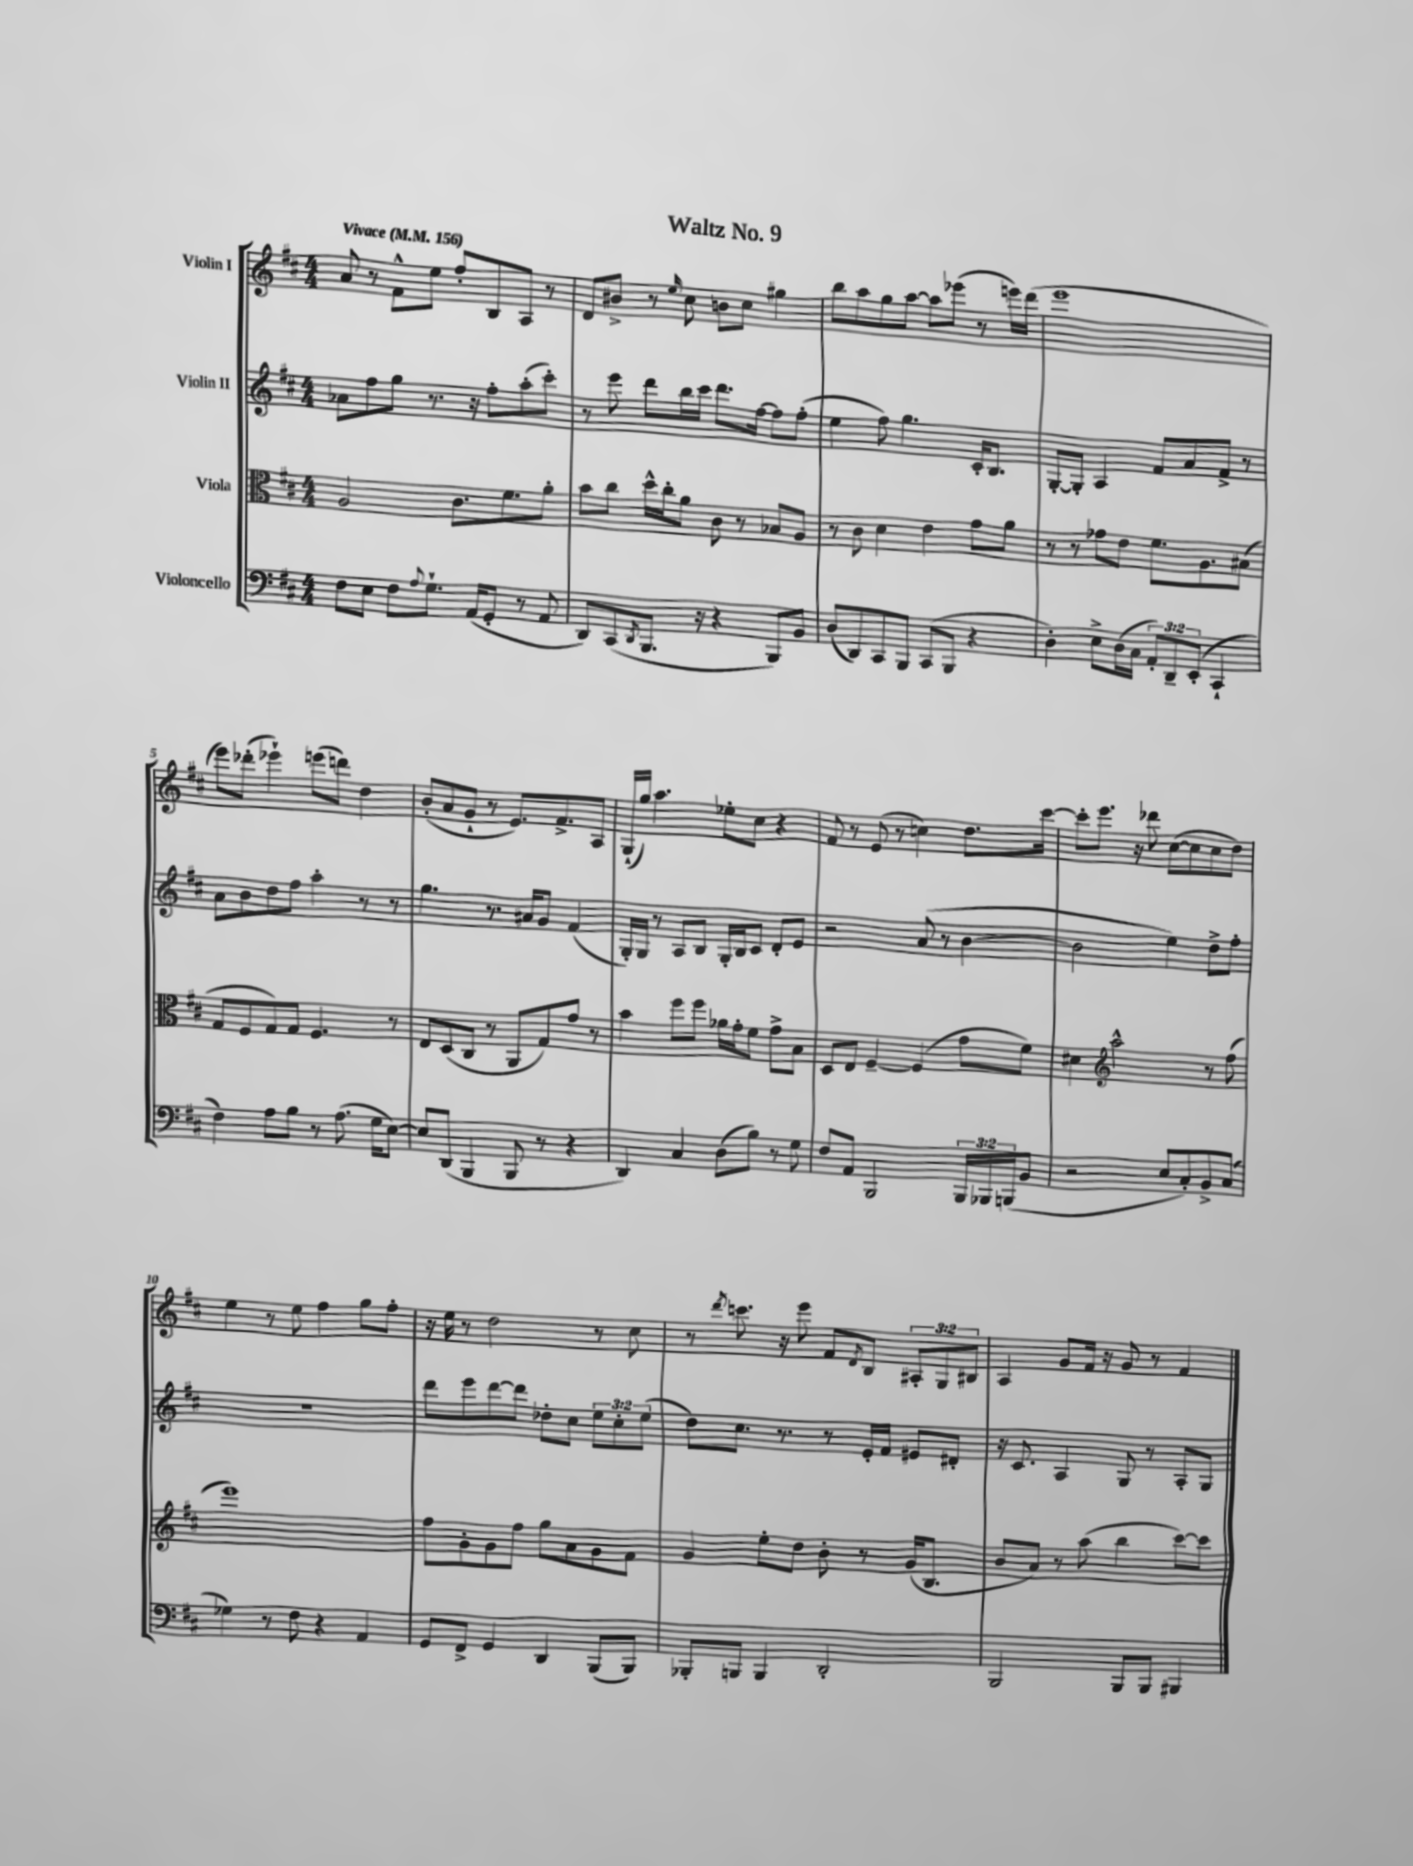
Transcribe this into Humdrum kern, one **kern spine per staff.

**kern	**kern	**kern	**kern
*staff4	*staff3	*staff2	*staff1
*clefF4	*clefC3	*clefG2	*clefG2
*k[f#c#]	*k[f#c#]	*k[f#c#]	*k[f#c#]
*M4/4	*M4/4	*M4/4	*M4/4
*MM156	*MM156	*MM156	*MM156
8F#\L	2A/	8a-\L	8a/
8E\J	.	8ff#\	8r
8F#\L	.	8gg\J	8f#^^\L
8qqA/	.	.	.
8.G`\J	.	8.r	8ee\J
.	8.c#\L	.	8ff#'/L
(16AA/LK	.	16r	.
8GG'/J	.	8ff#'\L	8B/
.	8.f#\	.	.
8r	.	(8aa'\	8A/J
8AA/	8a'\J	8ccc#'\J)	8r
=	=	=	=
8DD/L)	8b\L	8r	8d/L
(8CC#/	8cc#\J	8eee\	8b#^/J
8qDD/	.	.	.
8.BBB/J	16dd^^\LL	8ddd\L	8r
.	16cc#'\J	.	.
.	.	.	16qqee/
.	8a\J	16bb\L	8cc#\
16r	.	16ccc#\JJ	.
4r	8c#\	8.ddd\L	8b\L
.	8r	.	8cc#\J
.	.	[16ff#\Jk	.
8BBB/L)	8B-/L	8ff#\]L	4gg#\
8BB/J	8A/J	(8ff#'\J	.
=	=	=	=
(8D/L	8r	4ee\	8bb\L
8DD/)	8c#\	.	8aa\
8CC#/	4d\	8ff#\)	8gg\
8BBB/J	.	4.gg\	[8aa\J
(8CC#/L	4e\	.	8aa\]L
8BBB/J	.	.	(8eee-\J
4r	8g\L	16c#'/LK	8r
.	.	8.B/J	.
.	8a\J	.	16eee\LL)
.	.	.	(16ddd\JJ
=	=	=	=
4D'\)	8r	[8G'/L	1eee
.	8r	8G'/]J	.
8E^\L	8g-\L	4A/	.
(16D\L	8e\J	.	.
16C#\JJ	.	.	.
12AA'/L)	8.f#\L	8f#/L	.
12DD~/	.	.	.
.	.	8a/	.
(12EE'/J	.	.	.
.	8.A\	.	.
4CC#`/	.	8f#^/J	.
.	(8B#\J	8r	.
=	=	=	=
4F#\)	8G/L	8a\L	8eee\L)
.	8F#/	8b\	(8ddd-'\J
8A\L	8G/)	8dd\	4eee-`\)
8B\J	8G/J	8ff#\J	.
8r	4.F#/	4aa'\	(8eee\L
(8.A\	.	.	8ddd\J)
.	.	8r	4dd\
16G\LK	.	.	.
[8E\J)	8r	8r	.
=	=	=	=
8E/]L	8E/L	4.gg\	(8b'/L
(8DD/J	(8D/	.	8a/
4BBB/	8C#/J	.	8g`/J
.	8r	8.r	8r
8BBB/	8AA/L	.	8.e/L)
.	.	16a#/LK	.
8r	8G/)	8g/J	.
.	.	.	8.f#^/
4r	8g/J	(4f#/	.
.	8r	.	8A/J
=	=	=	=
4DD/)	4b\	16G'/LL)	(16G`/LL
.	.	16G/JJ	16gg/JJ)
.	.	8r	4.aa\
4C#/	8ff#\L	8A/L	.
.	8ff#\J	8B/J	.
(8D\L	16a-\LL	16G'/LL	8ee-'\L
.	16g'\J	16B/J	.
8B\J)	8f#\J	8c#/J	8cc#\J
8r	8g^\L	8d'/L	4r
8G\	8B\J	8e/J	.
=	=	=	=
8F#/L	8D/L	2r	8f#/
8AA/J	8E/J	.	8r
2BBB/	[4F#~/	.	(8e/
.	.	.	8r
.	(4F#/]	(8a/	4cc\)
.	.	8r	.
24BBB/LL	8g\L	[4b\	8.dd\L
24BBB-/	.	.	.
(24BBB/J	.	.	.
8BB/J	8f#\J)	.	.
.	.	.	[16ccc#\Jk
=	=	=	=
2r	4d#\	2b\]	8ccc#'\]L
.	.	.	8.eee\J
*	*clefG2	*	*
.	2aa^^\	.	.
.	.	.	16r
.	.	.	8ddd-\
8E/L	.	4ee\)	([8cc#\L
8C#'/)	.	.	8cc#\]
8BB^/	8r	8dd^\L	8cc#\
(8C#/J	(8ff#\	8ff#'\J	8dd\J)
=	=	=	=
4G-\)	1eee)	1r	4ee\
8r	.	.	8r
8F#\	.	.	8ee\
4r	.	.	4ff#\
4AA/	.	.	8gg\L
.	.	.	8ff#'\J
=	=	=	=
8GG/L	8ff#\L	8ddd\L	16r
.	.	.	16ee\
8FF#^/J	8g'\	8eee\	8r
4GG/	8g\	[8ddd\	2dd\
.	8ff#\J	8ddd\]J	.
4DD/	8gg\L	8dd-'\L	.
.	8a\	8cc#\J	.
(8BBB/L	8g\	12ee\L	8r
.	.	12cc#'\	.
8BBB/J)	8f#\J	.	8cc#\
.	.	(12ee\J	.
=	=	=	=
8BBB-'/L	4g/	8dd\L)	8r
.	.	.	8qddd/
8BBB/J	.	8.cc#\J	8.ccc\
4BBB/	8ee'\L	.	.
.	.	8.r	16r
.	8dd\J	.	8eee\
2DD'/	8b'\	8r	8f#/L
.	.	.	8qd/
.	8r	16e'/LL	8B/J
.	.	16f#/JJ	.
.	(16g/LK	8e#/L	12A#'/L
.	8.B/J	.	.
.	.	.	12G/
.	.	8d#'/J	.
.	.	.	12B#/J
=	=	=	=
2BBB/	8b/L	16r	4A/
.	.	8.c#/	.
.	8a/J)	.	.
.	8r	4A/	8g/L
.	(8aa\	.	16f#/Jk
.	.	.	16r
8BBB/L	4bb\	8G/	8g/
8BBB/J	.	8r	8r
4BBB#/	[8ccc#\L)	8A'/L	4f#/
.	8ccc#\]J	8G/J	.
==	==	==	==
*-	*-	*-	*-
